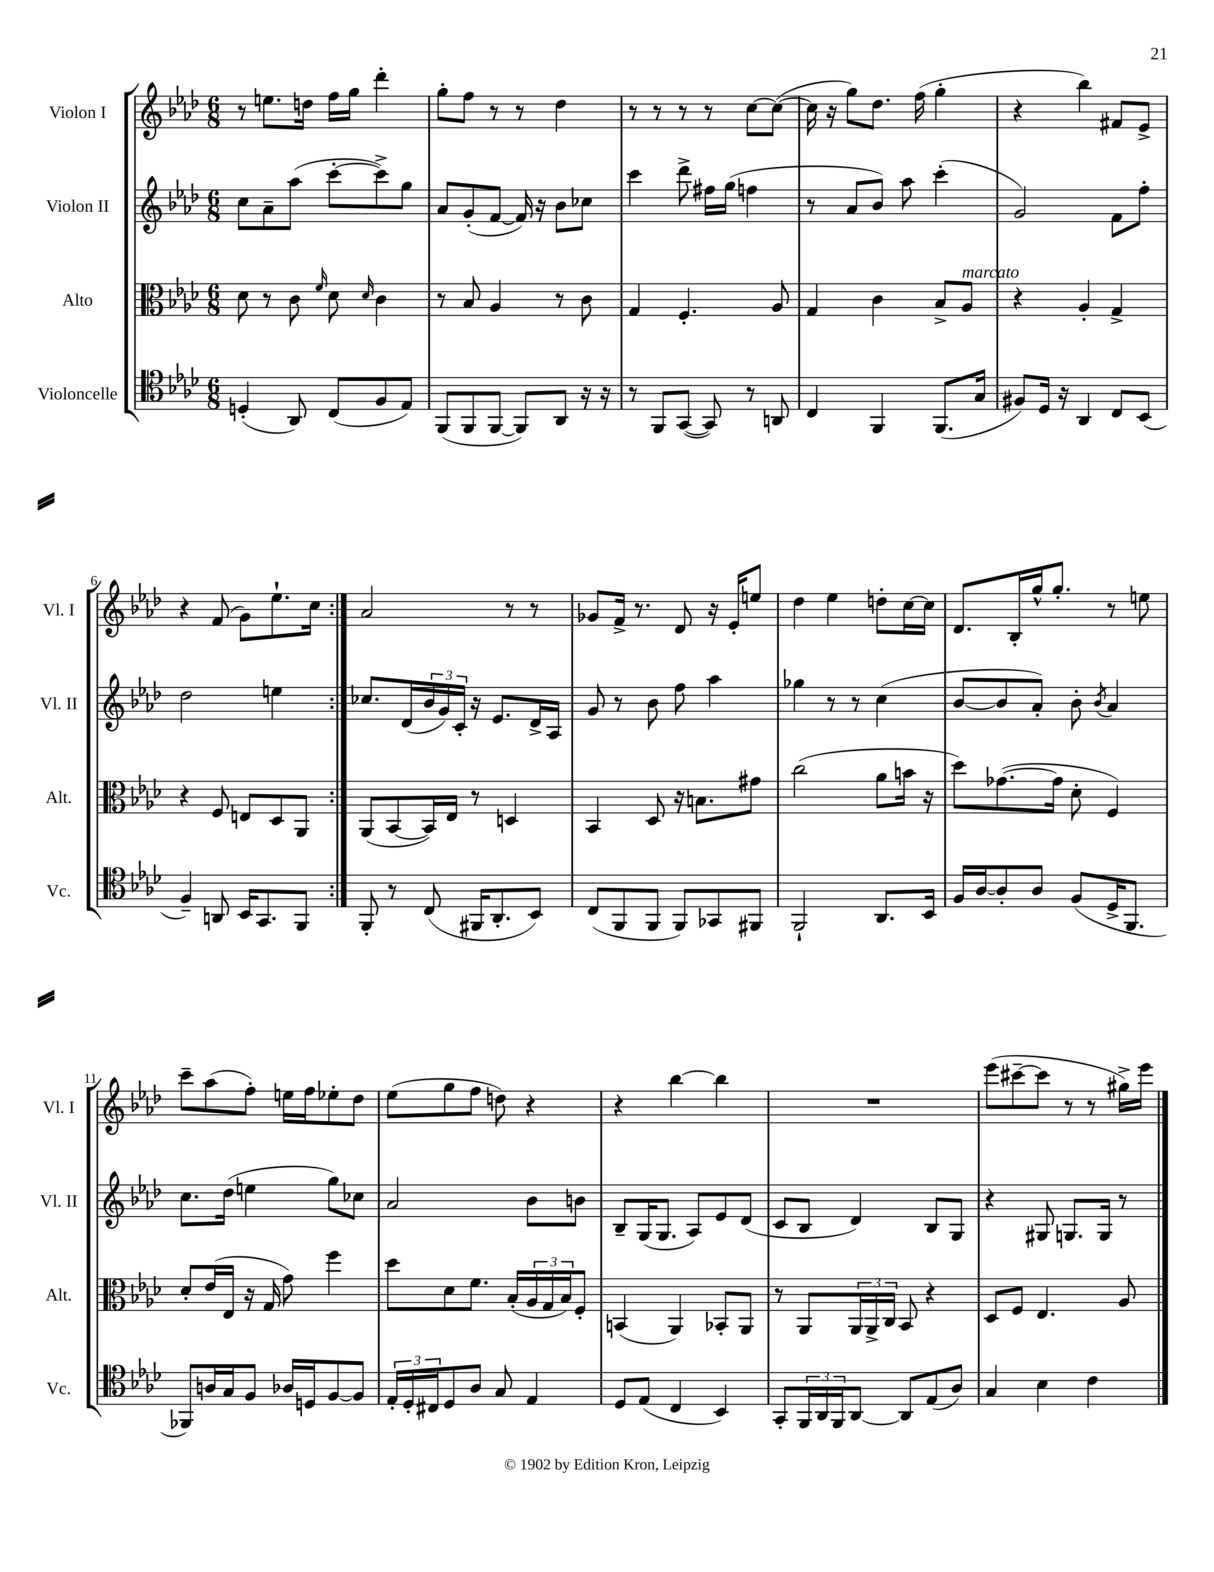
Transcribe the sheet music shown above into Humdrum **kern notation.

**kern	**kern	**kern	**kern
*staff4	*staff3	*staff2	*staff1
*clefC4	*clefC3	*clefG2	*clefG2
*k[b-e-a-d-]	*k[b-e-a-d-]	*k[b-e-a-d-]	*k[b-e-a-d-]
*M6/8	*M6/8	*M6/8	*M6/8
(4D'	8d-	8cc	8r
.	8r	8a-~	8.ee
8AA-)	8c	(8aa-	.
.	.	.	16dd
.	16qqf	.	.
(8C	8d-	[8ccc'	16ff
.	.	.	16gg
.	16qqd-	.	.
8F	4c	8ccc^])	4ddd-'
8E-)	.	8gg	.
=	=	=	=
(8FF	8r	8a-	8gg'
8FF	8B-	(8g'	8ff
[8FF	4A-	[8f	8r
8FF])	.	16f])	8r
.	.	16r	.
8AA-	8r	8b-	4dd-
16r	8c	8cc-	.
16r	.	.	.
=	=	=	=
8r	4G	4ccc	8r
8FF	.	.	8r
([8GG	4.F'	8ddd-^	8r
8GG])	.	16ff#	8r
.	.	(16gg	.
8r	.	4ff	[8cc
8AA	8A-	.	(8cc_
=	=	=	=
4C	4G	8r	16cc]
.	.	.	16r
.	.	8a-	8gg)
4FF	4c	8b-)	8.dd-
.	.	8aa-	.
.	.	.	(16ff
(8.FF	8B-^	(4ccc'	4gg'
.	8A-	.	.
16G	.	.	.
=	=	=	=
8F#)	4r	2g)	4r
16D-	.	.	.
16r	.	.	.
4AA-	4A-'	.	4bb-)
8C	4G^	8f	8f#
(8BB-	.	8ff'	8e-^
=	=	=	=
4F~)	4r	2dd-	4r
8AA	8F	.	(8f
16BB-	8E	.	8g)
8.GG	.	.	.
.	8D-	4ee	8.ee-`
8FF	8AA-	.	.
.	.	.	16cc
=:|!	=:|!	=:|!	=:|!
8FF'	(8AA-	8.cc-	2a-
8r	[8BB-	.	.
.	.	(16d-	.
(8C	16BB-])	24b-	.
.	.	24g)	.
.	16E-	.	.
.	.	24c'	.
16FF#	8r	16r	.
8.AA-'	.	8.e-	.
.	4D	.	8r
8BB-)	.	16d-^	8r
.	.	16A-	.
=	=	=	=
(8C	4BB-	8g	8g-
8FF	.	8r	16f^
.	.	.	8.r
8FF	8D-	8b-	.
8FF)	16r	8ff	8d-
.	8.B	.	.
8GG-	.	4aa-	16r
.	.	.	16e-'
8FF#	8g#	.	8ee
=	=	=	=
2FF`	(2cc	4gg-	4dd-
.	.	8r	4ee-
.	.	8r	.
8.AA-	8a-	(4cc	8dd'
.	16b	.	[16cc
16BB-	16r	.	16cc]
=	=	=	=
16F	8dd-)	[8b-	8.d-
[16A-	.	.	.
8A-']	([8.g-	8b-]	.
.	.	.	16B-'
8A-	.	8a-')	16gg^^
.	16g-]	.	8.gg'
(8F	8d-'	8b-'	.
.	.	8qb-	.
16D-^	4F)	4a-	8r
8.FF	.	.	.
.	.	.	8ee
=	=	=	=
8FF-)	8d-'	8.cc	8ccc~
16A	(16e-	.	(8aa-
16G	16E-	(16dd-	.
8F	16r	4ee	8ff')
.	16G	.	.
16A-	8g)	.	16ee
16D	.	.	16ff
[8F	4ff	8gg)	8ee-'
8F]	.	8cc-	8dd-
=	=	=	=
24E-'	8dd-	2a-	(8ee-
24D-'	.	.	.
24C#	.	.	.
8D-	8d-	.	8gg
8A-	8.f	.	8ff
8G	.	.	8dd)
.	(16B-'	.	.
4E-	24A-	8b-	4r
.	24G	.	.
.	24B-)	.	.
.	8F'	8b	.
=	=	=	=
8D-	(4BB	8B-~	4r
(8E-	.	(16G	.
.	.	8.G	.
4C	4AA-)	.	[4bb-
.	.	8A-)	.
4BB-)	8BB-'	8e-	4bb-]
.	8AA-	(8d-	.
=	=	=	=
8GG'	8r	8c	2.r
24FF	8AA-	8B-	.
24AA-	.	.	.
24FF	.	.	.
[8AA-	24AA-	4d-)	.
.	24AA-^	.	.
.	24C	.	.
8AA-]	8BB-	.	.
(8E-	4r	8B-	.
8A-)	.	8G	.
=	=	=	=
4G	8D-	4r	(8eee-
.	8F	.	[8ccc#~
4B-	4.E-	8G#	8ccc#]
.	.	8.G	8r
4c	.	.	8r
.	.	16G	.
.	8A-	8r	16gg#^)
.	.	.	16eee-
==	==	==	==
*-	*-	*-	*-
